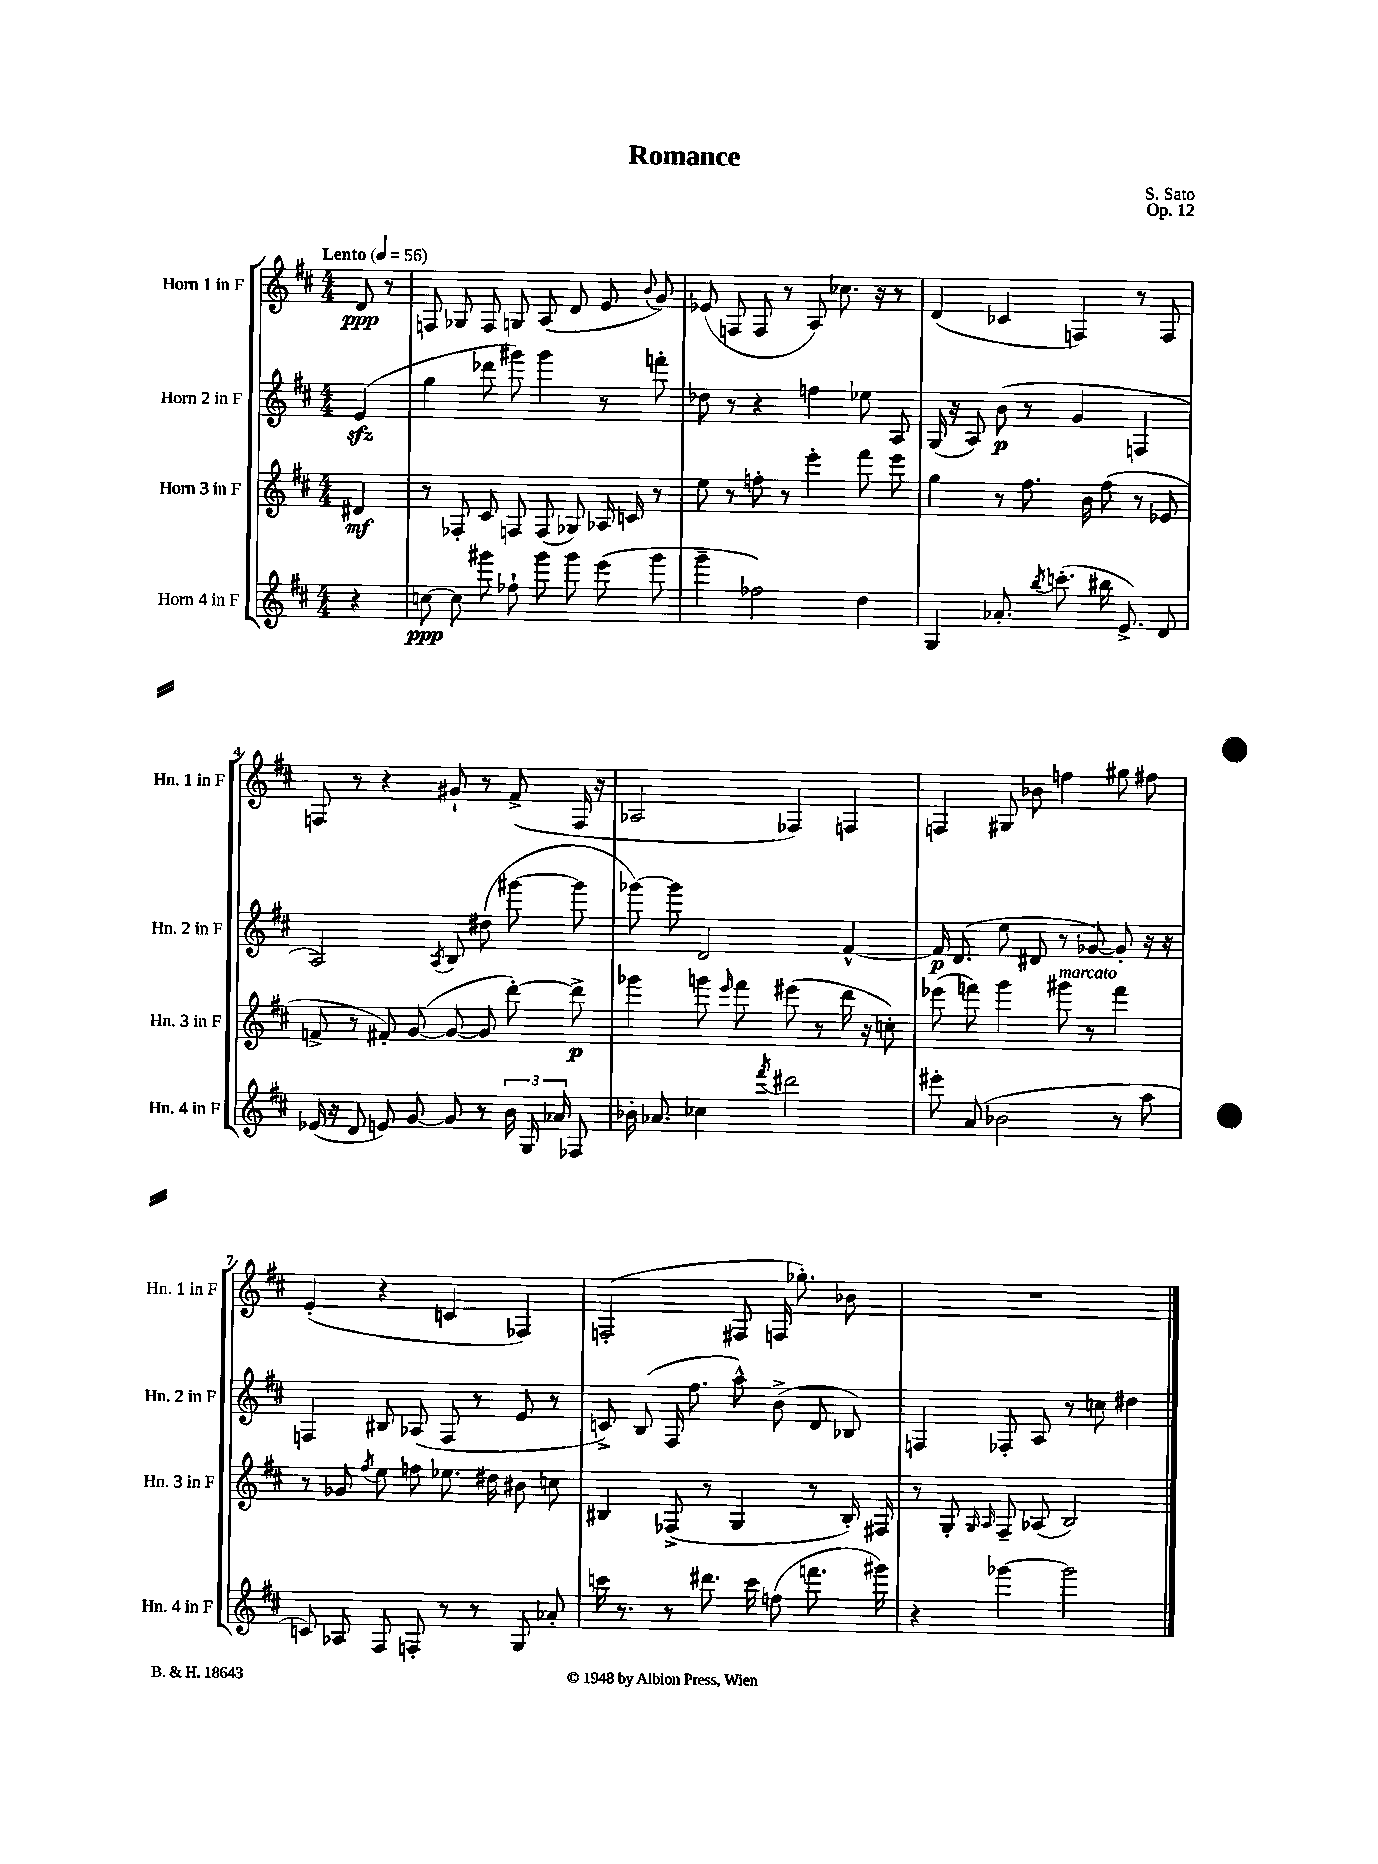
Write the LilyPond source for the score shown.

\header { title = "Romance" composer = "S. Sato" opus = "Op. 12" }
<<
\new StaffGroup <<
\new Staff = "s0" \with { instrumentName = "Horn 1 in F" shortInstrumentName = "Hn. 1 in F" } {
    \clef treble \key d \major \numericTimeSignature \time 4/4 \partial 4 \tempo "Lento" 4 = 56
    \autoBeamOff d'8\ppp r8 |
    f8 ges8 f8 g8 a8( d'8 e'8 \appoggiatura { b'8 } g'8) |
    ees'8( f8 f8 r8 a8) ces''8. r16 r8 |
    d'4( ces'4 f4) r8 f8 |
    f8 r8 r4 gis'8-! r8 fis'8->( f16 r16 |
    aes2 fes4) f4 |
    f4 gis8 bes'8 f''4 gis''8 fis''8 |
    e'4-.( r4 c'4 fes4) |
    f2-.( fis8 f16 ges''8.-.) bes'8 |
    R1 \bar "|." |
}
\new Staff = "s1" \with { instrumentName = "Horn 2 in F" shortInstrumentName = "Hn. 2 in F" } {
    \clef treble \key d \major \numericTimeSignature \time 4/4 \partial 4
    \autoBeamOff e'4\sfz( |
    g''4 des'''8 gis'''8) gis'''4 r8 f'''8-. |
    des''8 r8 r4 f''4 ees''8 a8 |
    g16( r16 a8) b'8\p( r8 g'4 f4 |
    a2) \acciaccatura { a8 } b8 dis''8( gis'''8~ gis'''8 |
    ges'''8~) ges'''8 d'2 fis'4~-^ |
    fis'16\p d'8.( e''8 dis'8 r8 ges'8~) ges'8-. r16 r16 |
    f4 bis8 aes8( f8 r8 e'8 r8 |
    c'8->) b8( fis16 fis''8. a''8-^) b'8->( d'8 bes8) |
    f4 fes8-. a8 r8 c''8 dis''4 \bar "|." |
}
\new Staff = "s2" \with { instrumentName = "Horn 3 in F" shortInstrumentName = "Hn. 3 in F" } {
    \clef treble \key d \major \numericTimeSignature \time 4/4 \partial 4
    \autoBeamOff dis'4\mf |
    r8 fes8-. cis'8 f8 f8( ges8) aes16 c'16 r8 |
    e''8 r8 f''8-. r8 e'''4-. fis'''8 e'''8 |
    g''4 r8 fis''8. b'16 fis''8( r8 ees'8 |
    f'8-> r8 fis'8-.) g'8~( g'8~ g'8 d'''8~-.) d'''8->\p |
    ges'''4 g'''8 \grace { e'''16 } fis'''8 eis'''8( r8 d'''16 r16 c''8-.) |
    ees'''8( f'''8) g'''4 gis'''8^\markup { \italic "marcato" } r8 f'''4 |
    r8 ges'8 \acciaccatura { fis''8 } e''8 f''8 ees''8. dis''16 bis'8 c''8 |
    bis4 fes8->( r8 g4 r8 bis16-.) fis16 |
    r8 g8-. \grace { g16 a16 } fis8-- aes8( b2) \bar "|." |
}
\new Staff = "s3" \with { instrumentName = "Horn 4 in F" shortInstrumentName = "Hn. 4 in F" } {
    \clef treble \key d \major \numericTimeSignature \time 4/4 \partial 4
    \autoBeamOff r4 |
    c''8~\ppp c''8 gis'''8 fes''8-! gis'''8 gis'''8 e'''8( gis'''8 |
    g'''4-- fes''2) d''4 |
    g4 aes'8.-. \acciaccatura { b''8 } c'''8.-.( bis''16 e'8.->) d'8 |
    ees'16( r16 d'8 e'8) g'8~ g'8 r8 \tuplet 3/2 { b'16 g16 aes'16 } fes8 |
    bes'16-. aes'8. ces''4 \acciaccatura { fis'''8 } dis'''2 |
    eis'''8-. a'8( bes'2 r8 a''8 |
    c'8) aes8 fis8 f8-. r8 r8 g8 aes'8-. |
    c'''16 r8. r8 dis'''8. c'''16 f''8( f'''8. gis'''16) |
    r4 ges'''4~ ges'''2 \bar "|." |
}
>>
>>
